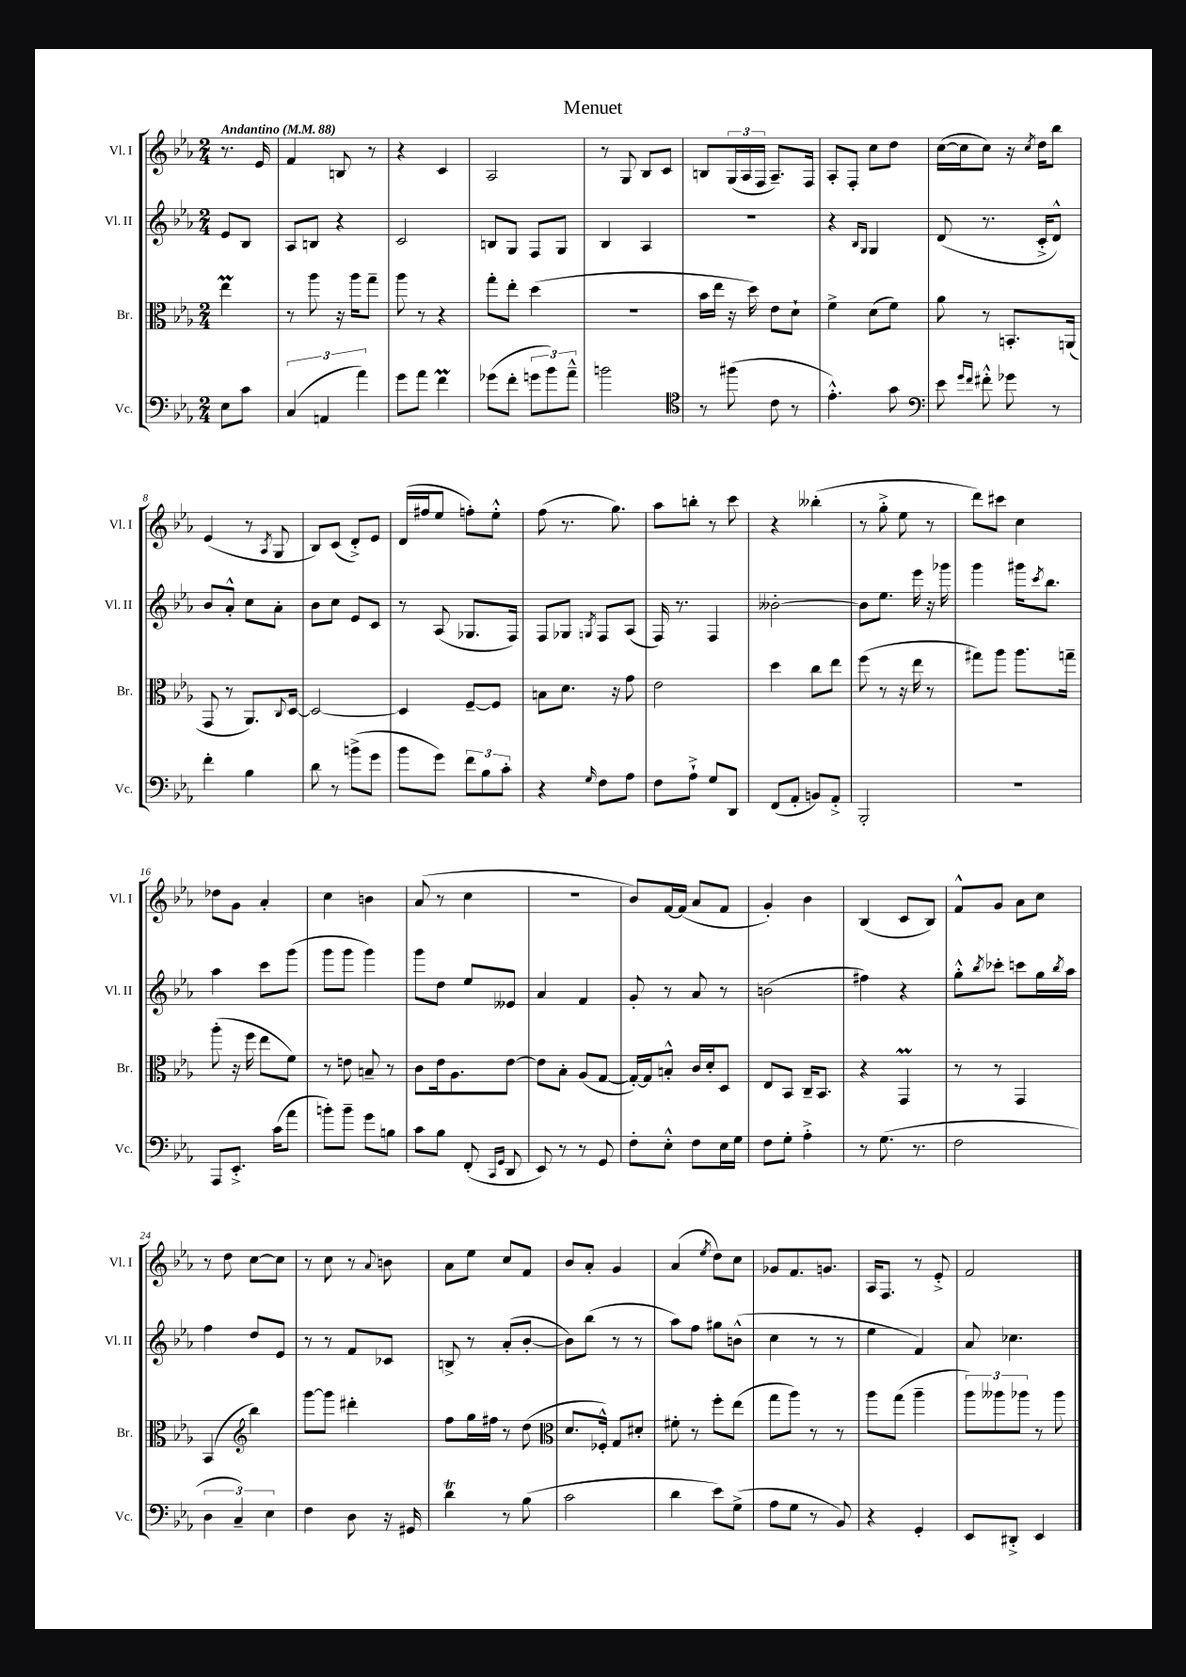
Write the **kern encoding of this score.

**kern	**kern	**kern	**kern
*staff4	*staff3	*staff2	*staff1
*clefF4	*clefC3	*clefG2	*clefG2
*k[b-e-a-]	*k[b-e-a-]	*k[b-e-a-]	*k[b-e-a-]
*M2/4	*M2/4	*M2/4	*M2/4
*MM88	*MM88	*MM88	*MM88
8E-	4ee-	8e-	8.r
8c	.	8B-	.
.	.	.	16e-
=	=	=	=
(6C	8r	8A-	4f
.	8aa-	8B	.
6AA	.	.	.
.	16r	4r	8B
.	16aa-	.	.
6a-)	.	.	.
.	8gg~	.	8r
=	=	=	=
8g	8aa-	2c	4r
8a-	8r	.	.
4f	4r	.	4c
=	=	=	=
(8g-	8gg'	8B	2A-
8f'	8ee-'	8G	.
12g	(4dd	8F	.
12b-)	.	.	.
.	.	8G	.
12a-~^^	.	.	.
=	=	=	=
2b	2r	4B-	8r
.	.	.	8G
.	.	4A-	8B-
.	.	.	8c
=	=	=	=
*clefC4	*	*	*
8r	16b-	2r	8B
.	16ee-	.	.
(8ff#	16r	.	(24G
.	.	.	24A-
.	16dd)	.	.
.	.	.	24F
8c	8e-	.	8.A-~)
8r	8d`	.	.
.	.	.	16F
=	=	=	=
4.e-'^^)	4f^	4r	8A-'
.	.	.	8F'
.	.	16qqB-	.
.	.	16qqG	.
.	(8d	4G	8cc
8g	8f)	.	8dd
=	=	=	=
*clefF4	*	*	*
8e-	8a-	(8d	([16cc
.	.	.	16cc]
16qqg	.	.	.
16qqf	.	.	.
8f#'^^	8r	8.r	8cc)
8g-	8.BB'	.	16r
.	.	.	8qcc
.	.	16c'^	16dd
8r	.	8d^^)	8bb-
.	(16AA	.	.
=	=	=	=
4f'	8GG	8b-	(4e-
.	8r	8a-'^^	.
4B-	8.AA-)	8cc	8r
.	.	.	8qA-
.	.	8a-'	8G
.	8qqC	.	.
.	[16D	.	.
=	=	=	=
8d	2D_	8b-	8B-)
8r	.	8cc	(8c
(8b^	.	8e-	8d'^)
8g	.	8c	8e-
=	=	=	=
8b-	4D]	8r	(16d
.	.	.	16ff#
8g)	.	(8A-	8ee-
12f	[8F~	8.G-	8ff')
12B-	.	.	.
.	8F]	.	8ee-'^^
12c'	.	.	.
.	.	16F)	.
=	=	=	=
4r	8B	8F	(8ff
.	8.d	8G-	8.r
16qqG	.	8qG	.
8F	.	8F	.
.	16r	.	8.gg)
8A-	8g	(8A-	.
=	=	=	=
8F	2e-	16F)	8aa-
.	.	8.r	.
8A-`^	.	.	8bb'
8G	.	4F	8r
8DD	.	.	8ccc
=	=	=	=
(8FF	4dd	[2b--'	4r
8AA-'	.	.	.
8BB)	8cc	.	(4bb--'
8AA-'^	8ee-	.	.
=	=	=	=
2BBB-'	(8ff	8b--]	8r
.	8r	8.ee-	8gg'^
.	16r	.	8ee-
.	16ee-	16eee-	.
.	8r	16r	8r
.	.	16ggg-	.
=	=	=	=
2r	8gg#)	4ggg	8ddd)
.	8aa-	.	8ccc#
.	8.aa-	16ggg#	4cc
.	.	8qccc	.
.	.	8.bb-	.
.	16gg~	.	.
=	=	=	=
8AAA-	(8aa-'	4aa-	8dd-
8.EE-'^	16r	.	8g
.	16ff	.	.
.	8ee-	8ccc	4a-'
(16c	.	.	.
8a-	8f)	(8ggg	.
=	=	=	=
8b')	8r	8ggg	4cc
8b~	8e	8ggg	.
8g	8B~	4ggg)	4b
8B	8r	.	.
=	=	=	=
8c	8c	8ggg	(8a-
8B-	16e-	8dd	8r
.	8.A-	.	.
(8FF'	.	8ee-	4cc
16qqCC	.	.	.
16qqGG	.	.	.
8DD	[8e-	8e--	.
=	=	=	=
8EE-)	8e-]	4a-	2r
8r	8B-'	.	.
8r	(8A-	4f	.
8GG	[8G	.	.
=	=	=	=
8F'	16G'_)	8g'	8b-)
.	16G]	.	.
8E-'^^	8B'^^	8r	[16f
.	.	.	(16f]
8F	16c	8a-	8a-
.	16d'	.	.
16E-	8D	8r	8f
16G	.	.	.
=	=	=	=
8F	8E-	(2b	4g')
8G'	8BB-	.	.
4A-'^	16C~	.	4b-
.	8.BB-	.	.
=	=	=	=
8r	4r	4ff#)	(4B-
(8.G	.	.	.
.	4GG	4r	8c
8.r	.	.	.
.	.	.	8B-)
=	=	=	=
2F	8r	8gg'^^	8f^^
.	.	8qbb-	.
.	8r	8ccc-'	8g
.	4GG	8ccc	8a-
.	.	16gg	8cc
.	.	8qbb-	.
.	.	16aa-	.
=	=	=	=
6D	(4BB-	4ff	8r
.	.	.	8dd
6C~)	.	.	.
*	*clefG2	*	*
.	4bb-)	8dd	[8cc
6E-	.	.	.
.	.	8e-	8cc]
=	=	=	=
4F	[8ggg	8r	8r
.	8ggg]	8r	8cc
8D	4ddd#'	8f	8r
.	.	.	8qqa-
16r	.	8c-	8b
16GG#	.	.	.
=	=	=	=
4d	8ff	8B^	8a-
.	16gg	8r	8ee-
.	16ff#	.	.
8r	8r	(8a-'	8cc
(8B-	(8dd	[8b-'	8f
=	=	=	=
*	*clefC3	*	*
2c	8.d	8b-])	8b-
.	.	(8bb-	8a-'
.	16F-'^^)	.	.
.	8G	8r	4g
.	8d#'	8r	.
=	=	=	=
4d	8f#'	8aa-)	(4a-
.	8r	8ff	.
.	.	.	8qee-
8e-)	8ff'	8gg#	8dd)
(8G^	(8ee-	(8b^^	8cc
=	=	=	=
8A-	8gg	4cc	8g-
8G	8aa-)	.	8.f
8r	8r	8r	.
.	.	.	8.g
8BB-)	8r	8r	.
=	=	=	=
4r	8aa-	4ee-	16A-
.	.	.	8.F
.	(8gg	.	.
4GG'	4aa-~	4f)	8r
.	.	.	8e-'^
=	=	=	=
8EE-	12aa-)	8a-	2f
.	12aa--	.	.
8DD#'^	.	4.cc-	.
.	12aa-	.	.
4EE-	8r	.	.
.	8aa-	.	.
==	==	==	==
*-	*-	*-	*-
